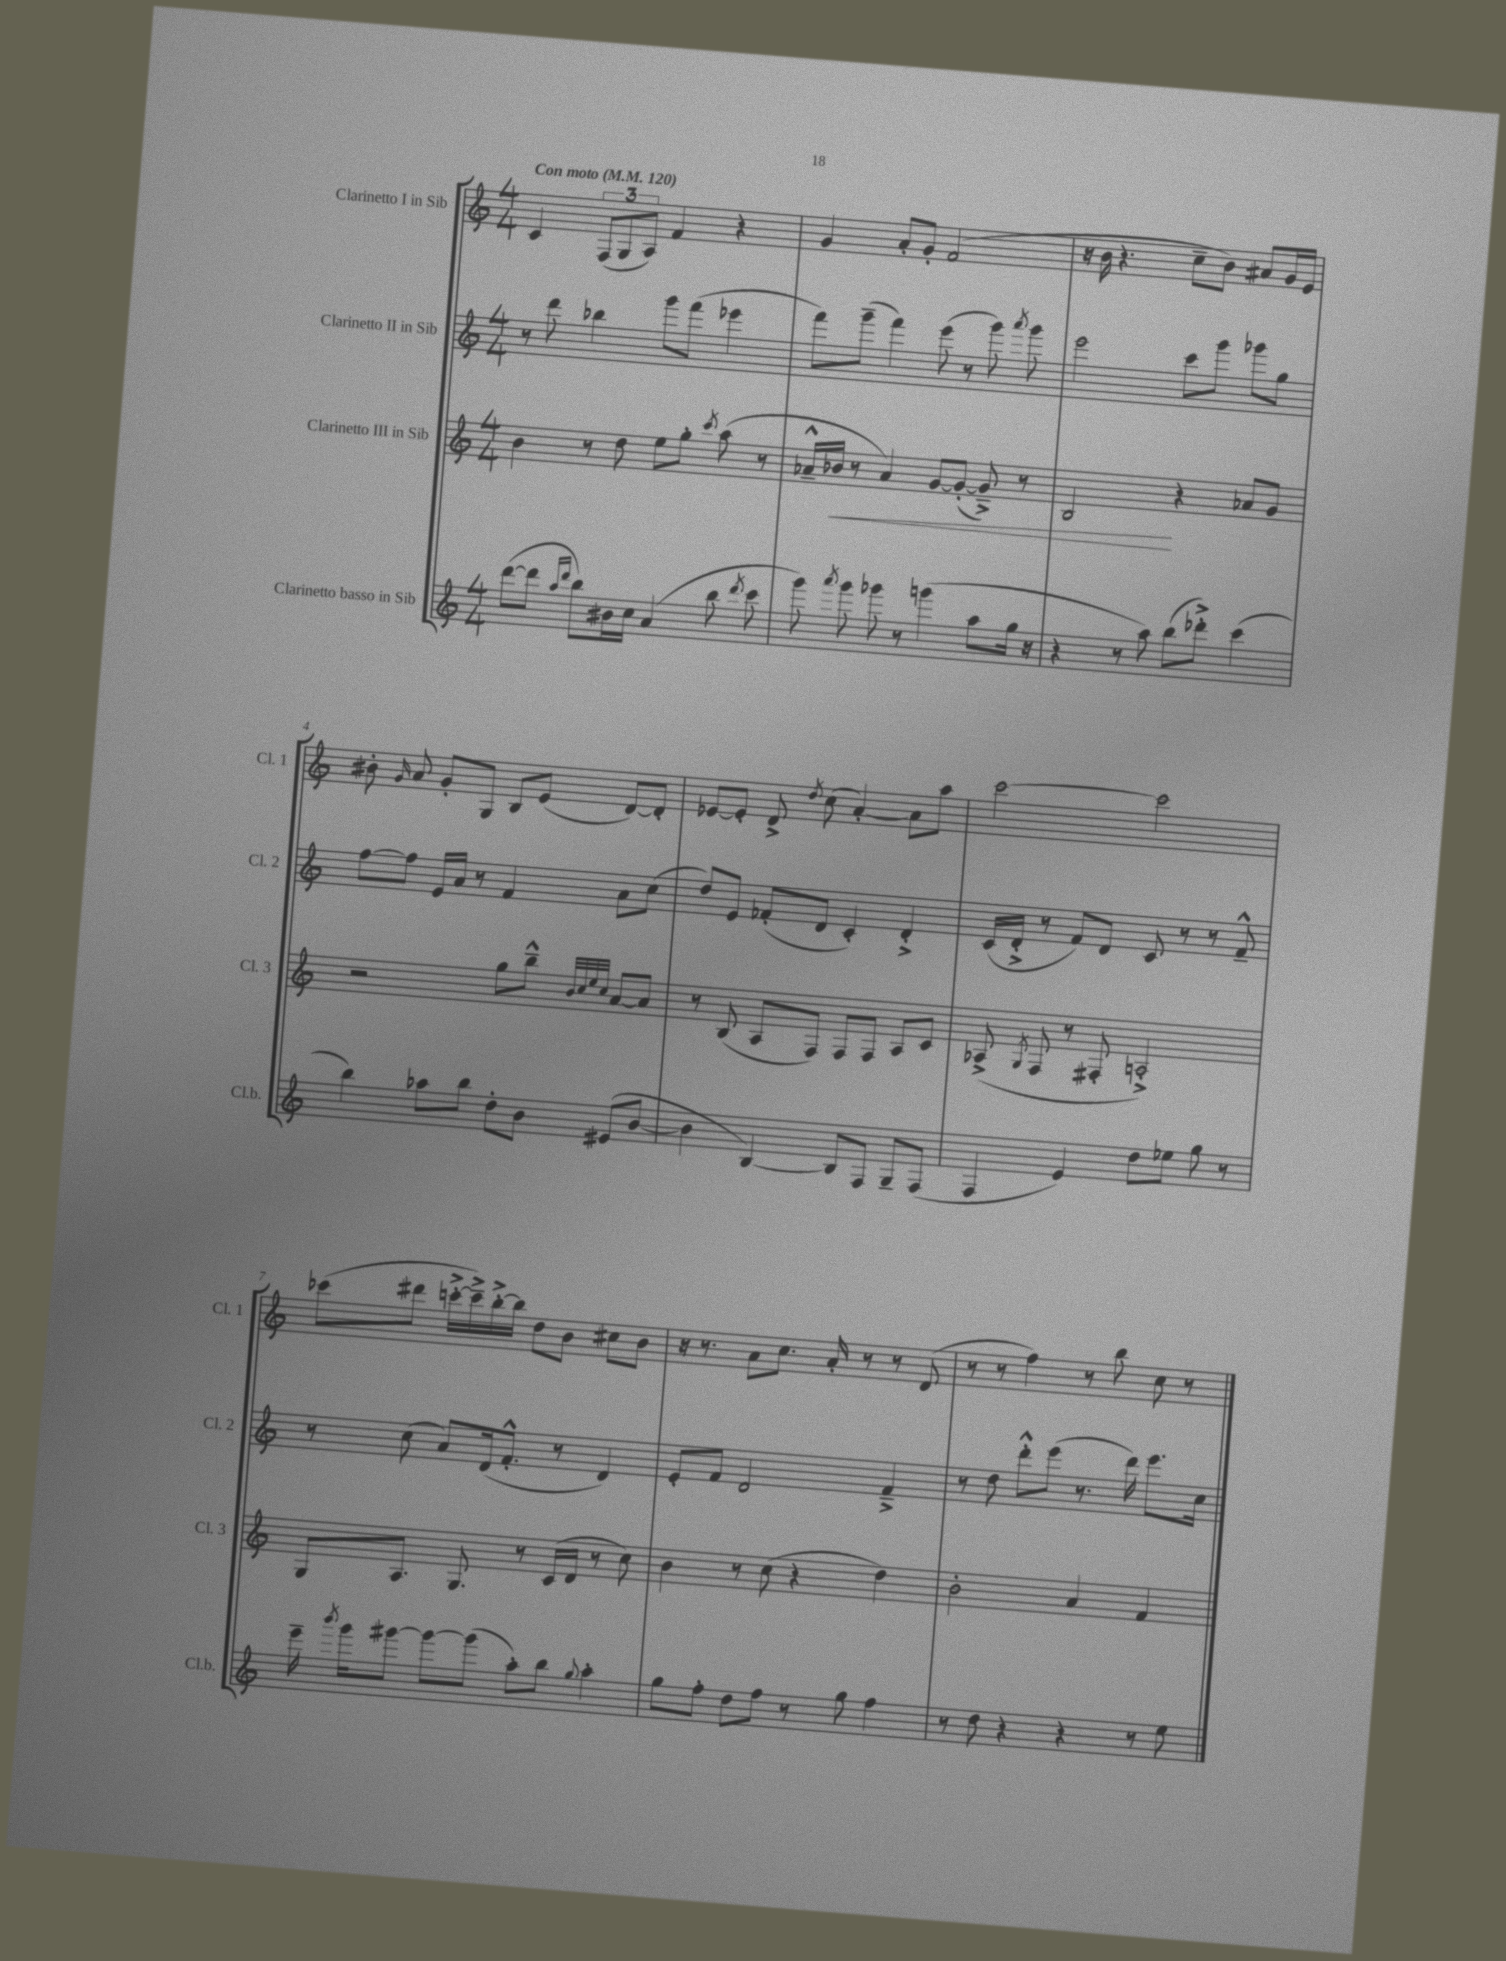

**kern	**kern	**kern	**kern
*staff4	*staff3	*staff2	*staff1
*clefG2	*clefG2	*clefG2	*clefG2
*k[]	*k[]	*k[]	*k[]
*M4/4	*M4/4	*M4/4	*M4/4
*MM120	*MM120	*MM120	*MM120
([8ddd	4b	8r	4c
8ddd]	.	8ddd	.
16qqaa	.	.	.
16qqddd	.	.	.
8bb)	8r	4bb-	(12F
.	.	.	12G
16b#	8dd	.	.
.	.	.	12A)
16cc	.	.	.
(4a	8ee	8ggg	4f
.	8gg'	(8fff	.
.	8qccc	.	.
8bb	(8aa	4eee-	4r
8qddd	.	.	.
8ccc	8r	.	.
=	=	=	=
8ggg)	16a-~^^	8fff)	4g
.	16b-	.	.
8qaaa	.	.	.
8ggg	8r	(8ggg~	.
8ggg-	4a-)	4fff)	8a'
8r	.	.	8g'
(4ggg	[8g	(8eee	(2f
.	(8g'_	8r	.
8aa	8g~^])	8ggg)	.
.	.	8qaaa	.
16gg	8r	8ggg	.
16r	.	.	.
=	=	=	=
4r	2B	2eee	16r
.	.	.	16b
.	.	.	4.r
8r	.	.	.
8aa)	.	.	.
(8bb	4r	8ccc	8cc~
8ddd-'^)	.	8ggg	8b)
(4ccc	8a-	8ggg-	8a#
.	8g	8gg	16g
.	.	.	16e
=	=	=	=
4bb)	2r	[8ff	8b#'
.	.	.	16qqg
.	.	8ff]	8a
8aa-	.	16e	8g'
.	.	16a	.
8bb	.	8r	8G
8dd'	8gg	4f	8B
8b	8bb~^^	.	(8e
.	32qqb	.	.
.	32qqcc	.	.
.	32qqee	.	.
.	32qqcc	.	.
(8e#	[8a	8a	[8d)
[8b	8a]	(8cc	8d']
=	=	=	=
4b]	8r	8dd)	[8e-
.	(8B	8e	8e-']
[4B)	8A	(8f-'	8d^
.	.	.	8qdd
.	8F)	8d	(8cc
8B]	8F	4c')	[4a')
8F	8F	.	.
8G~	8A	4d'^	8a]
(8F	8c	.	8aa
=	=	=	=
4F	(8A-^	(16c	[2ccc
.	.	16d'^	.
.	8qG	.	.
.	8F	8r	.
4e)	8r	8f)	.
.	8F#'	8d	.
8dd	2A'^)	8c	2ccc]
8ee-	.	8r	.
8gg	.	8r	.
8r	.	8f~^^	.
=	=	=	=
16eee~	8G	8r	(8ccc-
8qbbb	.	.	.
16ggg	.	.	.
[8ggg#	8.A	(8cc	8ddd#
8ggg#_	.	8a)	[16ccc'^
.	8.G	.	16ccc~^])
(8ggg#]	.	(16d	[16bb'^
.	.	8.f'^^	16bb]
8aa')	8r	.	8dd
8bb	(16c	8r	8b
.	16d	.	.
8qqgg	.	.	.
4aa'	8r	4d)	8cc#
.	8cc)	.	8b
=	=	=	=
8gg	4b	8e'	16r
.	.	.	8.r
8ff'	.	8f	.
8dd	8r	2d	8a
8ff	(8cc	.	8.cc
8r	4r	.	.
.	.	.	16a'
8gg	.	.	8r
4ff	4dd)	4f~^	8r
.	.	.	(8d
=	=	=	=
8r	2b'	8r	8r
8dd	.	8dd	8r
4r	.	8ddd'^^	4ff)
.	.	(8eee	.
4r	4a	8.r	8r
.	.	.	8bb
.	.	16ddd)	.
8r	4f	8.eee	8cc
8ee	.	.	8r
.	.	16cc	.
==	==	==	==
*-	*-	*-	*-
